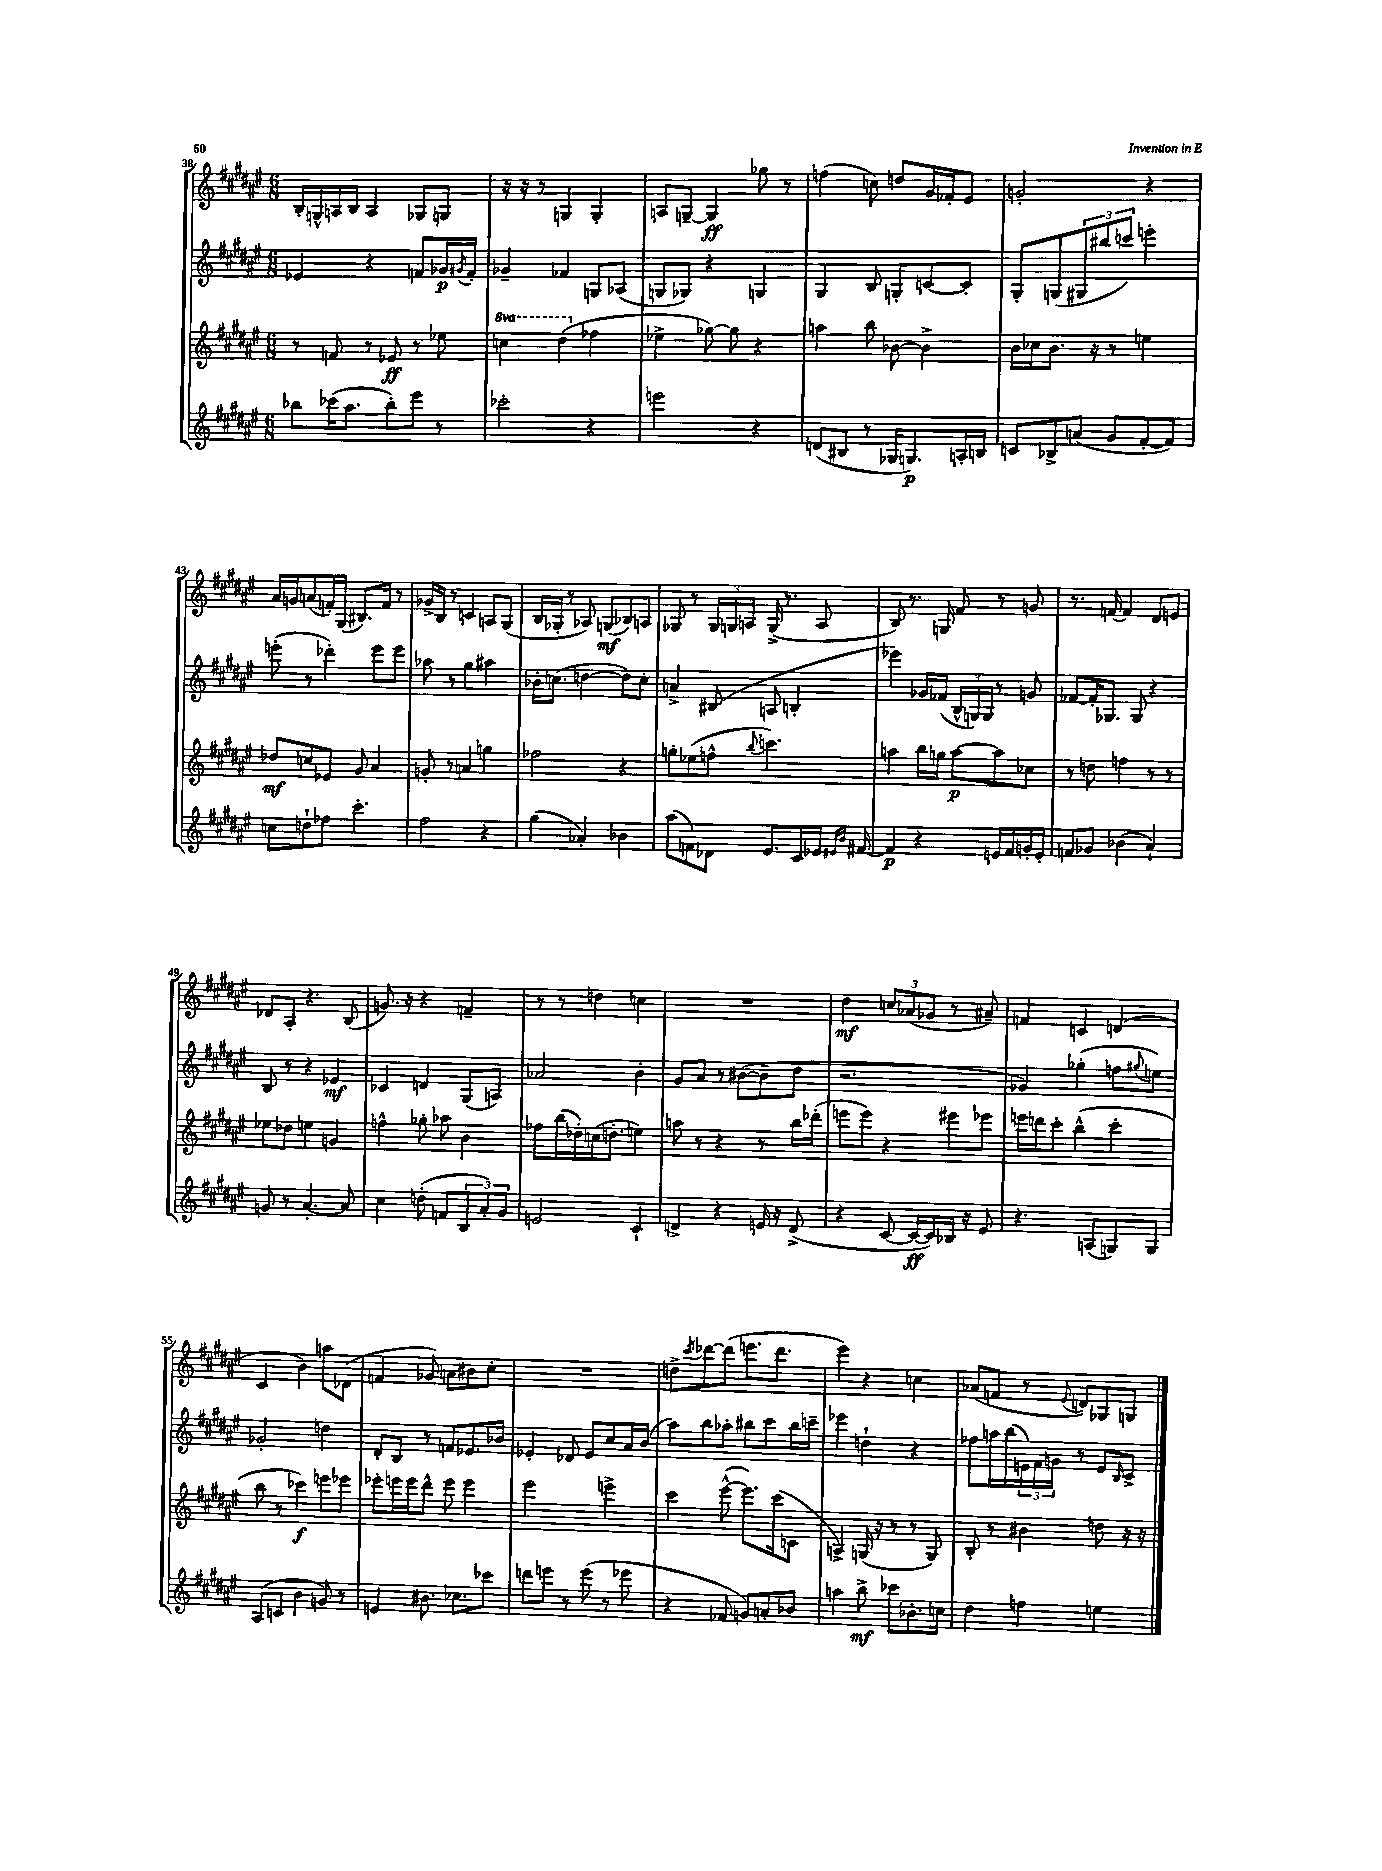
<<
\new StaffGroup <<
\new Staff = "s0" {
    \clef treble \key fis \major \numericTimeSignature \time 6/8
    b16-. g16-^ a16 b16 a4 ges8 g8 |
    r16 r16 r8 g4 g4-. |
    a8 g8~-- g4\ff ges''8 r8 |
    f''4( c''8) d''8 gis'16 fes'16-. eis'8 |
    g'2-. r4 |
    ais'16 g'16 a'8( f'16-.) gis16( bis8.) f'16 r8 |
    ges'16-> b16 r8 c'4 a8 gis8( |
    b16 ges16-. r8 aes8) g8\mf( bes8) a8 |
    ges8 r8 \tuplet 3/2 { ges16 g16 a16 } g16->( r8. a8 |
    b8) r8. g16 fis'8 r8 g'8 |
    r8. f'16~ f'4 dis'8 e'8 |
    des'8 ais8-. r4. b8( |
    g'8.) r16 r4 f'4-- |
    r8 r8 d''4 c''4 |
    R2. |
    dis''4\mf \tuplet 3/2 { c''8 aes'8( ges'8 } r8 ais'8--) |
    f'4 c'4 d'4( |
    cis'4 b'4) a''8 des'8( |
    f'4 ges'8) a'8 bis'8 cis''8-. |
    R2. |
    d''8-> \acciaccatura { cis'''8 } des'''8~ des'''8( e'''8. des'''8. |
    eis'''4) r4 c''4 |
    aes'8( f'8 r8 \appoggiatura { eis'8 } d'8) ges8 g8 \bar "|." |
}
\new Staff = "s1" {
    \clef treble \key fis \major \numericTimeSignature \time 6/8
    ees'4 r4 f'8 ges'16\p \acciaccatura { gis'8 } f'16-. |
    ges'4-- fes'4 g8 aes8( |
    g8 ges8) r4 g4 |
    gis4 b8 g8-. c'8~ c'8-. |
    gis8-. g8( \tuplet 3/2 { gis8 bis''8 c'''8) } e'''4-. |
    e'''8-.( r8 des'''4-.) e'''8 e'''8 |
    aes''8 r8 gis''4 ais''4 |
    bes'16-. c''8.( d''4~ d''8) c''8-. |
    a'4-> bis8( a8 b4-. |
    ees'''4) ges'16 fes'16( \tuplet 3/2 { b16-^ g16) g16 } r8 g'8 |
    fes'8~ fes'16-. ges8. ges8 r4 |
    b8 r8 r4 ees'4\mf |
    ces'4 d'4 gis8( a8) |
    aes'2 b'4-. |
    gis'8 ais'8 r8 bis'8~( bis'8-- dis''8 |
    r2. |
    ges'4) ges''4-.( f''8 \appoggiatura { gis''8 } e''8) |
    ges'2-. d''4 |
    dis'8-. b8 r8 f'8 ees'8. bes'16 |
    ees'4-. des'8 ees'8 cis''8 ais'16 b'16( |
    ais''8) b''8 aes''8-. bis''8 cis'''8 bis''16 c'''16-- |
    ees'''4 d''4-! r4 |
    fes''8 a''16 b''16( \tuplet 3/2 { e'16) fis'16 g'16 } r8 e'8 \grace { b16 } cis'8-> \bar "|." |
}
\new Staff = "s2" {
    \clef treble \key fis \major \numericTimeSignature \time 6/8 \set Staff.ottavationMarkups = #ottavation-simple-ordinals
    r8 f'8 r8 ees'8\ff r8 ees''8 |
    \ottava #1 c'''4 dis'''4( \ottava #0 fes''4 |
    ees''4-> ges''8~) ges''8 r4 |
    a''4 b''8 bes'8~ bes'4-> |
    b'16 ces''16 b'8. r16 r8 e''4 |
    des''8\mf c''8 ees'8 gis'8 ais'4 |
    g'8-. r8 a'4 g''4 |
    fes''2 r4 |
    g''8-. ees''8( f''8-^ \appoggiatura { b''8 } c'''4.) |
    a''4 b''16 g''16 a''8~\p a''8 ces''8 |
    r8 d''8 f''4 r8 r8 |
    ees''8 des''8 e''4 g'4 |
    f''4-^ ges''8-. aes''8 b'4 |
    fes''8 b''16( des''16-.) c''16( d''8.-. e''4) |
    a''8 r8 r4 r8 b''16 des'''16-.( |
    e'''8 e'''8) r4 eis'''8 ees'''8 |
    e'''16 d'''16 cis'''8-. b''4-^( cis'''4-. |
    b''8 r8 ces'''4\f) e'''8 ees'''8 |
    ees'''8-. e'''16 e'''16 dis'''8-^ e'''8 e'''4 |
    eis'''2 e'''4-> |
    cis'''4 eis'''8~-^( eis'''8.) cis'''16( c'8 |
    a4->) g16( r16 r8 r8 g8) |
    b8-. r8 bis'4 d''8 r16 r16 \bar "|." |
}
\new Staff = "s3" {
    \clef treble \key fis \major \numericTimeSignature \time 6/8
    bes''8 ces'''16( ais''8. bes''8-.) eis'''8 r8 |
    ces'''2-. r4 |
    e'''2 r4 |
    d'8( bis8 r8 ges16 g8.\p) a16-. b16 |
    c'8 bes8-> a'8( gis'8 fis'8~-. fis'8) |
    c''8 d''8-! fes''8 cis'''4.-. |
    fis''2 r4 |
    gis''4( aes'4-.) bes'4 |
    ais''8( f'8) des'8 eis'8. cis'16 ees'16 \grace { eis'16 b'16 } fis'16~ |
    fis'4\p r4 e'16 fis'16 g'16-. e'16-. |
    f'8 ges'8 bes'4( ais'4-!) |
    g'8 r8 ais'4.~-. ais'8 |
    cis''4 d''8-.( f'8 \tuplet 3/2 { b8 ais'8-.) gis'8 } |
    e'2 cis'4-! |
    d'4-> r4 e'16 r16 d'8->( |
    r4 cis'8~ cis'16~\ff cis'16) bes16 r16 eis'8 |
    r4. a8( g8) g8 |
    ais8( c'8 b'4 g'8) r8 |
    e'4 bis'8. ces''8. ces'''8 |
    d'''8 e'''8 r8 e'''8( r8 ees'''8 |
    r4 fes'8 g'8) a'8-. bes'8 |
    a''4 b''8->\mf ces'''8 bes'8.-. c''16 |
    dis''4 f''4 e''4 \bar "|." |
}
>>
>>
\layout { \context { \Score currentBarNumber = #38 } }
